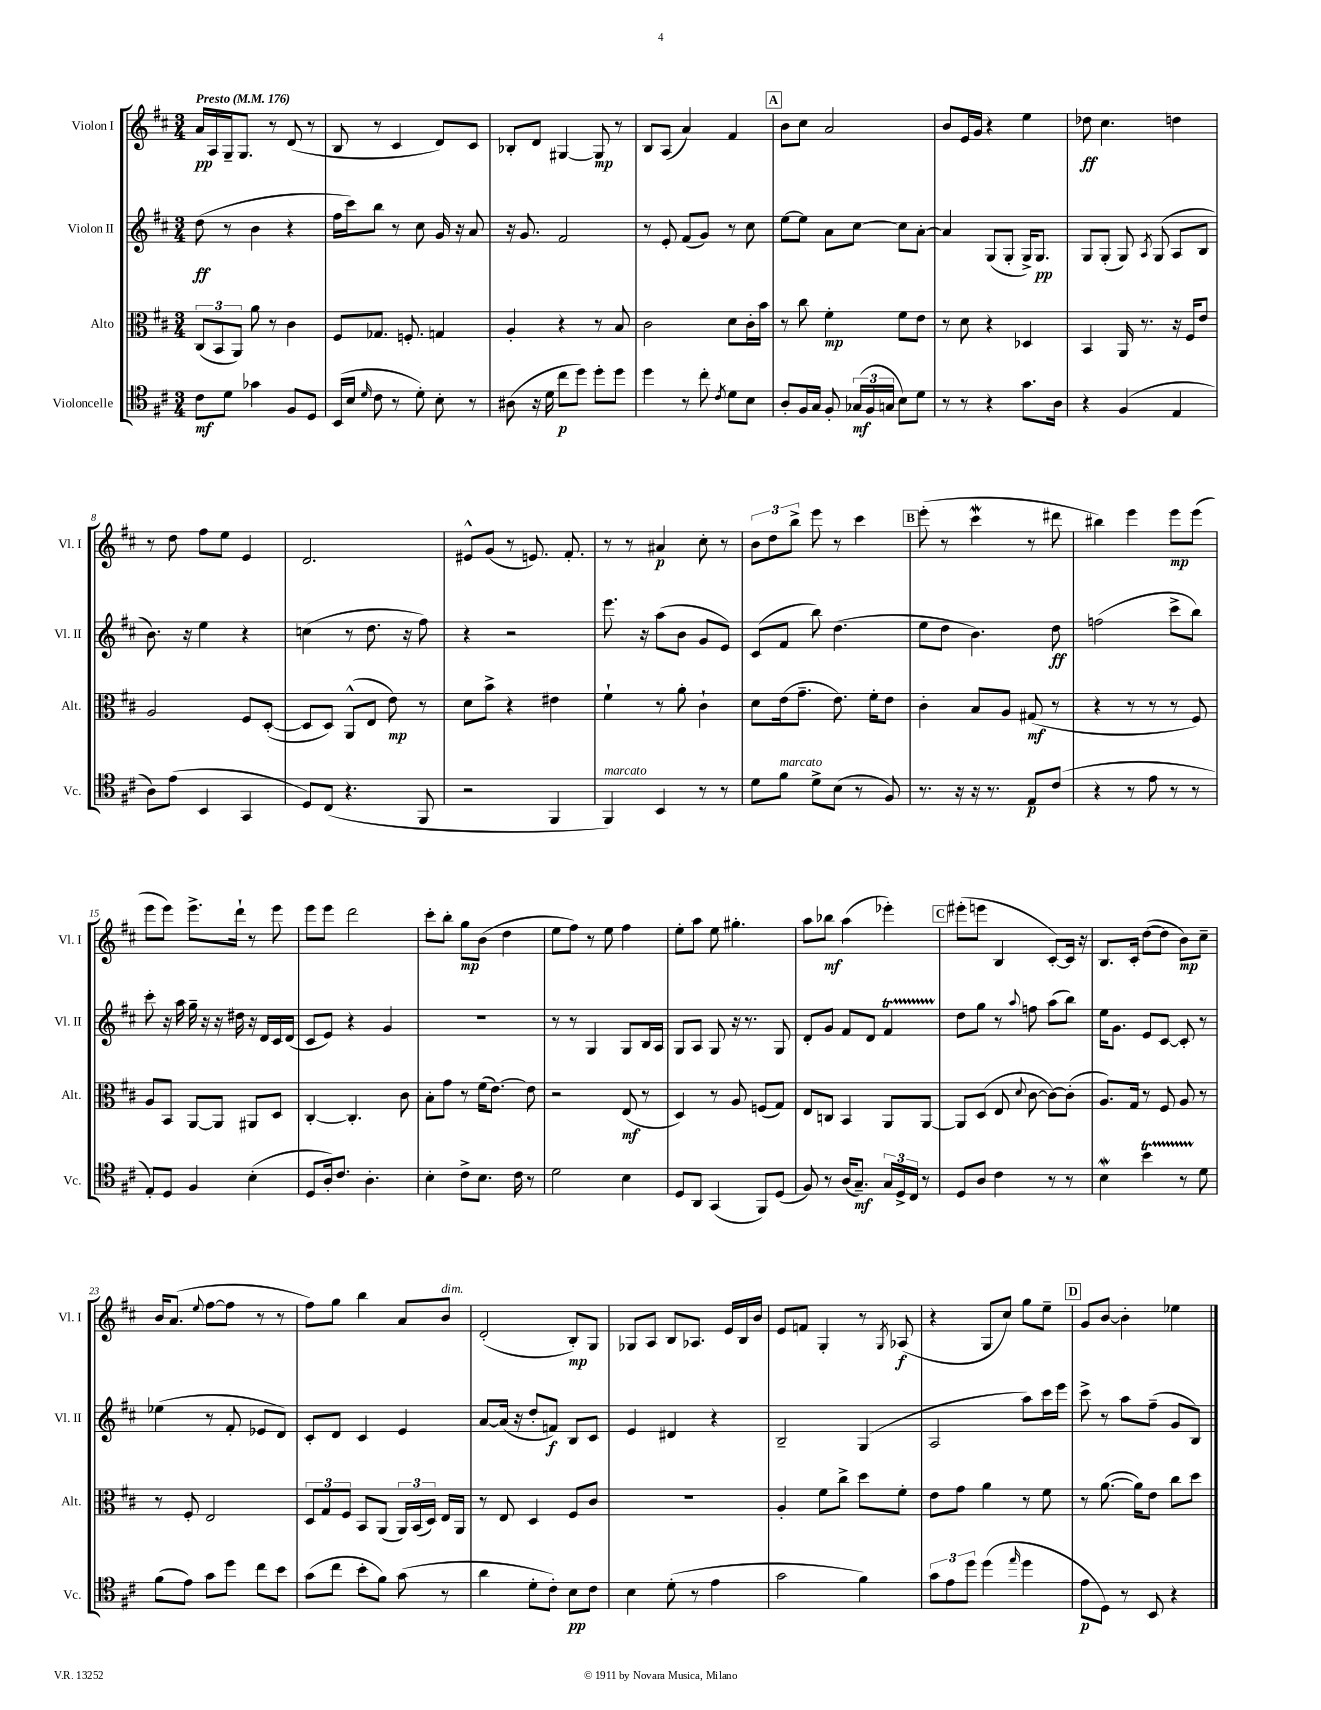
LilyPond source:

<<
\new StaffGroup <<
\new Staff = "s0" \with { instrumentName = "Violon I" shortInstrumentName = "Vl. I" } {
    \clef treble \key d \major \numericTimeSignature \time 3/4 \tempo "Presto" 4 = 176
    \autoBeamOff a'16[\pp a16 g16-- g8.] r8 d'8( r8 |
    b8 r8 cis'4 d'8[) cis'8] |
    bes8[-. d'8] gis4~ gis8\mp r8 |
    b8[ a8]( a'4) fis'4 |
    \mark \markup { \box "A" } b'8[ cis''8] a'2 |
    b'8[ e'16 g'16] r4 e''4 |
    des''8\ff cis''4. d''4 |
    r8 d''8 fis''8[ e''8] e'4 |
    d'2. |
    eis'8[-^ g'8]( r8 e'8.) fis'8.-. |
    r8 r8 ais'4\p cis''8-. r8 |
    \tuplet 3/2 { b'8[ d''8 b''8]-> } e'''8 r8 cis'''4 |
    \mark \markup { \box "B" } e'''8-.( r8 cis'''4\mordent r8 dis'''8 |
    bis''4) e'''4 e'''8[\mp e'''8]( |
    e'''8[ e'''8]) e'''8.[-> d'''16]-! r8 e'''8 |
    e'''8[ e'''8] d'''2 |
    cis'''8[-. b''8]-. g''8[\mp b'8]( d''4 |
    e''8[ fis''8]) r8 e''8 fis''4 |
    e''8[-. a''8] e''8 gis''4.-. |
    a''8[ bes''8]\mf a''4( ees'''4-.) |
    \mark \markup { \box "C" } eis'''8[-.( e'''8] b4 cis'8[~-.) cis'16] r16 |
    b8.[ cis'16]-. d''8[~( d''8] b'8[\mp) cis''8]-- |
    b'16[ a'8.]( \appoggiatura { e''8 } fis''8[~ fis''8] r8 r8 |
    fis''8[) g''8] b''4 a'8[ b'8]^\markup { \italic "dim." } |
    d'2-.( b8[-.\mp) g8] |
    ges8[ a8] b8[ aes8.] e'16[ b16 b'16] |
    e'8[ f'8] g4-. r8 \acciaccatura { g8 } aes8\f( |
    r4 g8[ cis''8]) g''8[ e''8]-- |
    \mark \markup { \box "D" } g'8[ b'8]~ b'4-. ees''4 \bar "|." |
}
\new Staff = "s1" \with { instrumentName = "Violon II" shortInstrumentName = "Vl. II" } {
    \clef treble \key d \major \numericTimeSignature \time 3/4
    \autoBeamOff d''8\ff( r8 b'4 r4 |
    fis''16[ cis'''16) b''8] r8 cis''8 g'16 r16 a'8 |
    r16 g'8. fis'2 |
    r8 e'8-. fis'8[( g'8]) r8 cis''8 |
    \mark \markup { \box "A" } e''8[~ e''8] a'8[ cis''8]~ cis''8[ a'8]~-. |
    a'4 g8[( g8]-. g16[->) g8.]\pp |
    g8[ g8]-.( g8) \acciaccatura { a8 } g8( a8[ b8] |
    b'8.) r16 e''4 r4 |
    c''4( r8 d''8. r16 fis''8) |
    r4 r2 |
    e'''8. r16 a''8[( b'8] g'8[ e'8]) |
    cis'8[( fis'8] b''8) d''4.( |
    \mark \markup { \box "B" } e''8[ d''8] b'4.) d''8\ff |
    f''2( cis'''8[-> b''8]) |
    cis'''8-. r16 a''16 g''16-- r16 r16 dis''16 r16 d'16[ cis'16 d'16]( |
    cis'8[ e'8]) r4 g'4 |
    R2. |
    r8 r8 g4 g8[ b16 a16] |
    g8[ a8] g8 r16 r8. g8 |
    d'8[-. g'8] fis'8[ d'8] fis'4\startTrillSpan |
    \mark \markup { \box "C" } d''8[\stopTrillSpan g''8] r8 \appoggiatura { a''8 } f''8 a''8[( b''8]) |
    e''16[ g'8.] e'8[ cis'8]~ cis'8-. r8 |
    ees''4( r8 fis'8-. ees'8[ d'8]) |
    cis'8[-. d'8] cis'4 e'4 |
    a'8[~ a'16]( r16 d''8[-. f'8]\f) b8[ cis'8] |
    e'4 dis'4 r4 |
    b2-- g4( |
    a2 a''8[) cis'''16 e'''16] |
    \mark \markup { \box "D" } cis'''8-> r8 a''8[ fis''8]--( g'8[ b8]) \bar "|." |
}
\new Staff = "s2" \with { instrumentName = "Alto" shortInstrumentName = "Alt." } {
    \clef alto \key d \major \numericTimeSignature \time 3/4
    \autoBeamOff \tuplet 3/2 { cis8[( b,8 a,8]) } a'8 r8 cis'4 |
    fis8[ ges8.] f8.-. g4 |
    a4-. r4 r8 b8 |
    cis'2 d'8[ cis'16-. b'16] |
    \mark \markup { \box "A" } r8 cis''8 fis'4-.\mp fis'8[ e'8] |
    r8 d'8 r4 des4 |
    b,4 a,16 r8. r16 fis16[ e'8] |
    a2 fis8[ d8]~-.( |
    d8[ d8]) a,8[-^( e8] e'8\mp) r8 |
    d'8[ b'8]-> r4 eis'4 |
    fis'4-! r8 a'8-. cis'4-! |
    d'8[ e'16( g'8.]-- e'8.) fis'16[-. e'8] |
    \mark \markup { \box "B" } cis'4-. b8[ a8] gis8\mf( r8 |
    r4 r8 r8 r8 fis8) |
    a8[ b,8] a,8[~ a,8] ais,8[ d8] |
    cis4~-. cis4.-. cis'8 |
    b8[-. g'8] r8 fis'16[( e'8.]~) e'8 |
    r2 e8\mf( r8 |
    d4) r8 a8 f8[( g8]) |
    e8[ c8] b,4 a,8[ a,8]~ |
    \mark \markup { \box "C" } a,8[ d8]( e8 \appoggiatura { d'8 } cis'8~ cis'8[~) cis'8]-.( |
    a8.[) g16] r8 fis8 a8 r8 |
    r8 fis8-. e2 |
    \tuplet 3/2 { d8[ g8 fis8] } b,8[ a,8]( \tuplet 3/2 { a,16[) b,16( d16]) } e16[ a,16] |
    r8 e8 d4 fis8[ cis'8] |
    R2. |
    a4-. fis'8[ cis''8]-> d''8[ fis'8]-. |
    e'8[ g'8] a'4 r8 fis'8 |
    \mark \markup { \box "D" } r8 a'8.~( a'16[) e'8] cis''8[ d''8] \bar "|." |
}
\new Staff = "s3" \with { instrumentName = "Violoncelle" shortInstrumentName = "Vc." } {
    \clef tenor \key d \major \numericTimeSignature \time 3/4
    \autoBeamOff cis'8[\mf d'8] ges'4 fis8[ d8] |
    b,16[( b16] \grace { d'16 } cis'8 r8 d'8-.) b8-. r8 |
    ais8( r16 d'16 cis''8[\p d''8]) d''8[-. d''8] |
    d''4 r8 cis''8-. \acciaccatura { cis'8 } d'8[ b8] |
    \mark \markup { \box "A" } a8[-. fis16 g16] fis8-. \tuplet 3/2 { ges16[\mf( fis16 g16] } b8[) d'8] |
    r8 r8 r4 g'8.[ a16] |
    r4 fis4( e4 |
    a8[) e'8]( b,4 g,4 |
    d8[) cis8]( r4. fis,8 |
    r2 fis,4 |
    fis,4^\markup { \italic "marcato" }) b,4 r8 r8 |
    d'8[ fis'8]^\markup { \italic "marcato" } d'8[-> b8]( r8 fis8) |
    \mark \markup { \box "B" } r8. r16 r16 r8. e8[\p cis'8]( |
    r4 r8 e'8 r8 r8 |
    e8[-.) d8] fis4 b4-.( |
    d8[ a16-.) cis'8.] a4.-. |
    b4-. cis'8[-> b8.] cis'16 r8 |
    d'2 b4 |
    d8[ a,8] g,4( fis,8[) d8]( |
    fis8) r8 a16[( g8.]--\mf) \tuplet 3/2 { g16[ d16-> cis16] } r8 |
    \mark \markup { \box "C" } d8[ a8] cis'4 r8 r8 |
    b4\mordent b'4\startTrillSpan r8 d'8\stopTrillSpan |
    fis'8[( e'8]) g'8[ d''8] cis''8[ b'8] |
    g'8[( cis''8] b'8[-. fis'8]) g'8( r8 |
    a'4 d'8[-. cis'8]-.) b8[\pp cis'8] |
    b4 d'8-.( r8 e'4 |
    g'2 fis'4) |
    \tuplet 3/2 { g'8[ e'8 d''8] } d''4( \grace { e''16 } d''4 |
    \mark \markup { \box "D" } e'8[\p d8]) r8 b,8 r4 \bar "|." |
}
>>
>>
